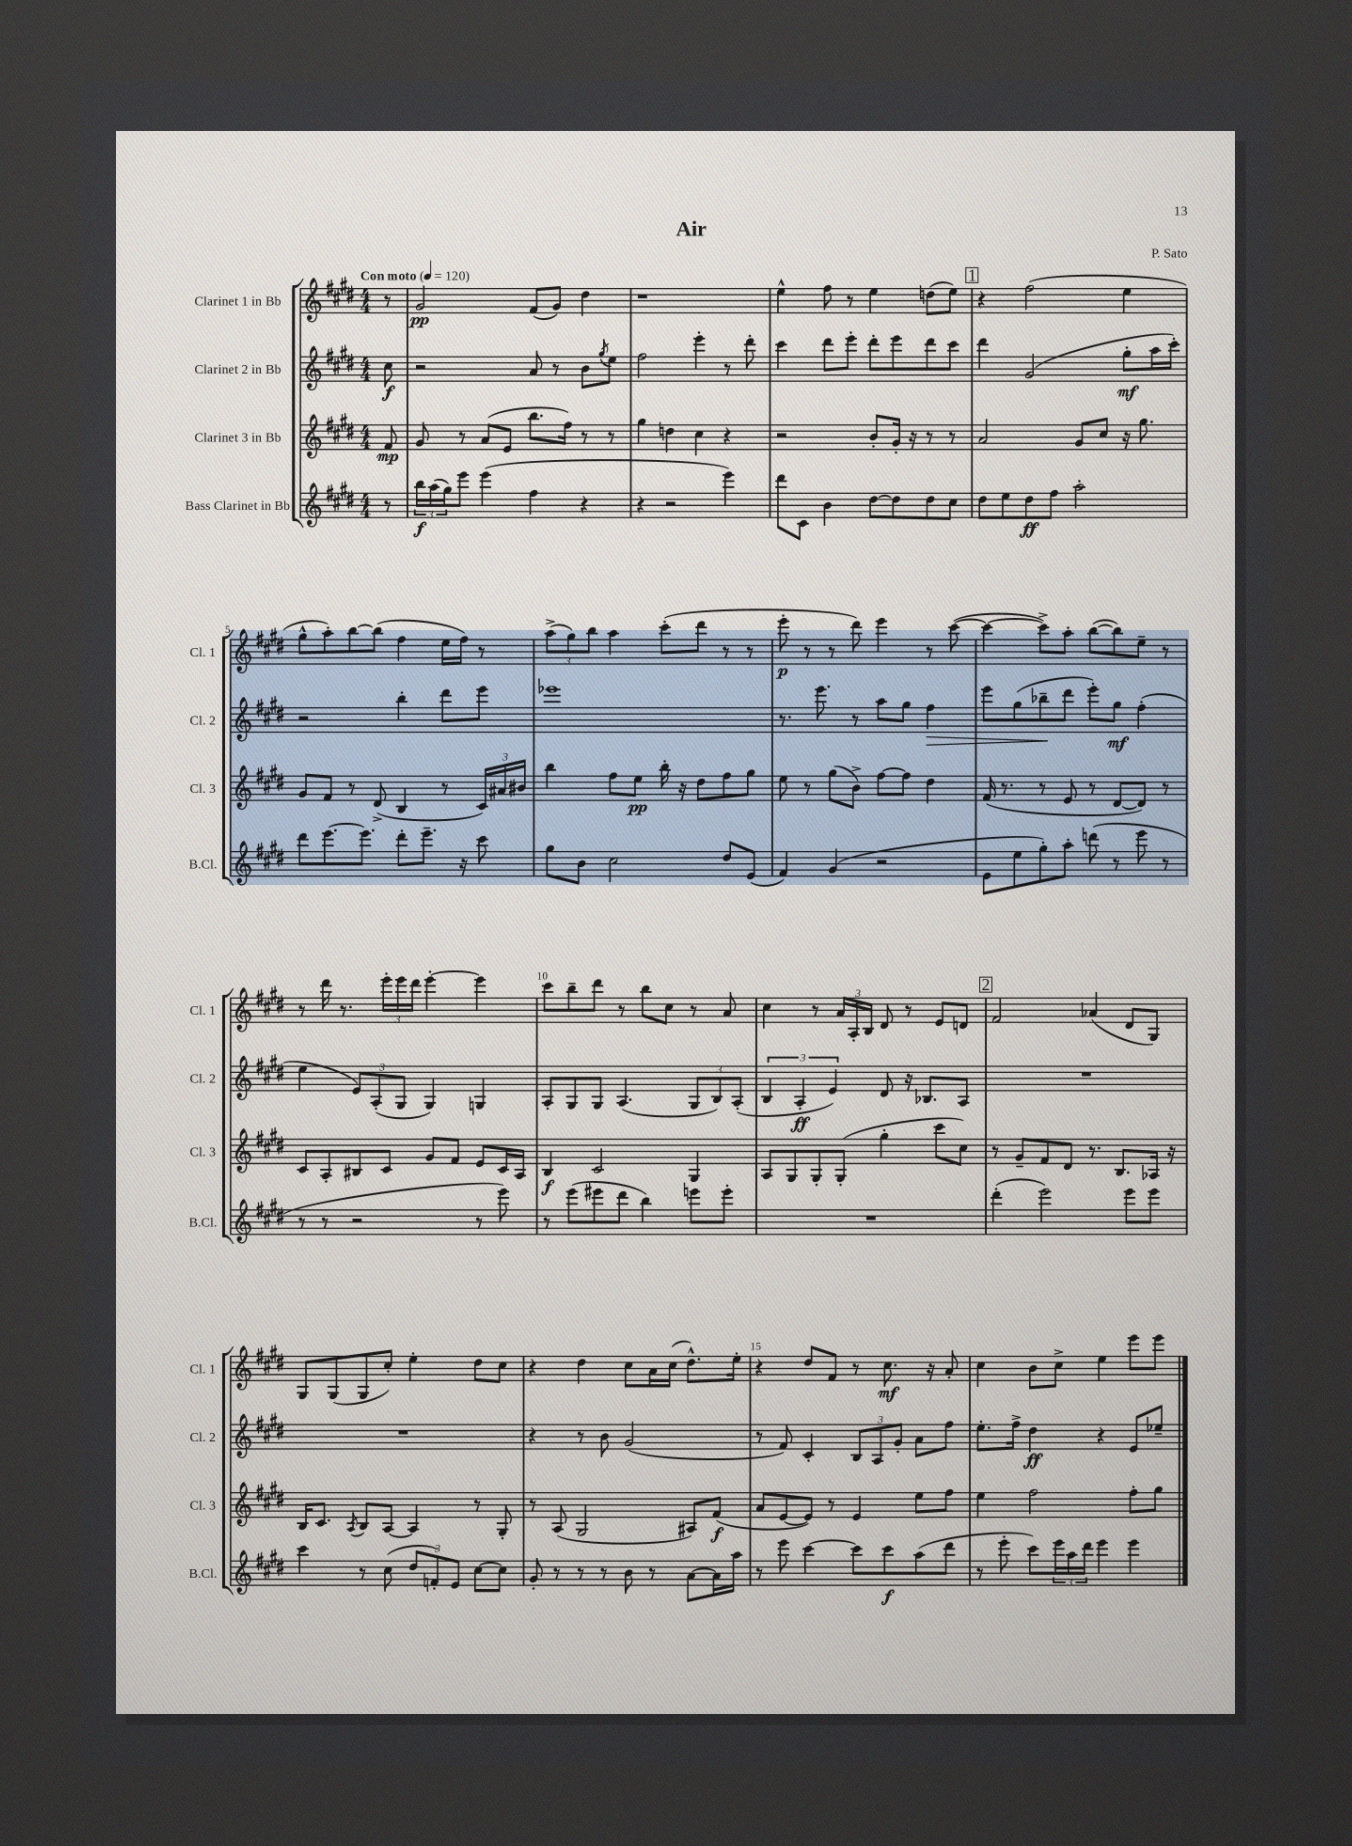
\header { title = "Air" composer = "P. Sato" }
<<
\new StaffGroup <<
\new Staff = "s0" \with { instrumentName = "Clarinet 1 in Bb" shortInstrumentName = "Cl. 1" } {
    \clef treble \key e \major \numericTimeSignature \time 4/4 \partial 8 \tempo "Con moto" 4 = 120
    r8 |
    gis'2\pp fis'8( gis'8) dis''4 |
    r1 |
    e''4-^ fis''8 r8 e''4 d''8( e''8) |
    \mark \markup { \box "1" } r4 fis''2( e''4 |
    gis''8-^ a''8-.) b''8~ b''8( fis''4 e''16 fis''16) r8 |
    \tuplet 3/2 { a''8->( gis''8) b''8 } a''4 cis'''8-.( dis'''8 r8 r8 |
    e'''8-.\p r8 r8 dis'''8) e'''4 r8 cis'''8~( |
    cis'''4~ cis'''8->) a''8-. b''8~( b''8) e''8-- r8 |
    r8 dis'''16 r8. \tuplet 3/2 { e'''16-. e'''16 dis'''16 } e'''4~-. e'''4 |
    cis'''8 b''8-- dis'''8 r8 b''8 cis''8 r8 a'8 |
    cis''4 r8 \tuplet 3/2 { a'16 a16-. b16 } dis'8 r8 e'8 d'8 |
    \mark \markup { \box "2" } fis'2 aes'4( dis'8 gis8) |
    gis8 gis8( gis8 cis''8-.) e''4-. dis''8 cis''8 |
    r4 dis''4 cis''8 a'16 cis''16( dis''8.-^) e''16-. |
    r4 dis''8 fis'8 r8 cis''8.\mf r16 a'8-. |
    cis''4 b'8 cis''8-> e''4 e'''8 e'''8 \bar "|." |
}
\new Staff = "s1" \with { instrumentName = "Clarinet 2 in Bb" shortInstrumentName = "Cl. 2" } {
    \clef treble \key e \major \numericTimeSignature \time 4/4 \partial 8
    cis''8\f |
    r2 a'8 r8 b'8 \acciaccatura { gis''8 } e''8 |
    fis''2 e'''4-. r8 dis'''8-. |
    cis'''4 dis'''8 e'''8-. dis'''8-. e'''8 dis'''8 cis'''8 |
    \mark \markup { \box "1" } dis'''4 gis'2( gis''8-.\mf a''16 cis'''16-.) |
    r2 b''4-. dis'''8 e'''8 |
    ees'''1 |
    r8. e'''8. r8 a''8 gis''8 fis''4\> |
    e'''8 gis''8( bes''8--\! dis'''8 e'''8-.) gis''8\mf fis''4-.( |
    e''4 \tuplet 3/2 { e'8) a8-.( gis8 } gis4) g4 |
    a8-. gis8 gis8 a4.( \tuplet 3/2 { gis8 b8) a8-.( } |
    \tuplet 3/2 { b4 a4-.\ff e'4) } dis'8 r16 bes8. a8 |
    \mark \markup { \box "2" } R1 |
    R1 |
    r4 r8 b'8 gis'2( |
    r8 fis'8) cis'4-. \tuplet 3/2 { b8 a8 gis'8-. } a'8 fis''8 |
    e''8.-. fis''16-> dis''4\ff r4 e'8 ees''8-- \bar "|." |
}
\new Staff = "s2" \with { instrumentName = "Clarinet 3 in Bb" shortInstrumentName = "Cl. 3" } {
    \clef treble \key e \major \numericTimeSignature \time 4/4 \partial 8
    fis'8\mp |
    gis'8 r8 a'8( e'8 b''8. fis''16) r8 r8 |
    gis''4 d''4 cis''4 r4 |
    r2 b'8-. gis'16-. r16 r8 r8 |
    \mark \markup { \box "1" } a'2 gis'8 cis''8 r16 gis''8. |
    gis'8 fis'8 r8 dis'8->( b4 r8 \tuplet 3/2 { cis'16) ais'16 bis'16 } |
    b''4 fis''8 e''8\pp b''16-. r16 dis''8 fis''8 gis''8 |
    e''8 r8 gis''8( b'8->) fis''8~ fis''8 dis''4 |
    fis'16( r8. r8 e'8 r8 dis'8~ dis'8) r8 |
    cis'8 a8-. bis8 cis'8 gis'8 fis'8 e'8 cis'16 a16 |
    b4\f cis'2 gis4 |
    a8 gis8 gis8-. gis8-.( gis''4-. cis'''8 cis''8) |
    \mark \markup { \box "2" } r8 gis'8-- fis'8 dis'8 r8. b8. aes16 r16 |
    b16 cis'8. \acciaccatura { a8 } b8 a8~ a4 r8 gis8-. |
    r8 a8( gis2 ais8) fis'8\f( |
    a'8 e'8~ e'8) r8 e'4 e''8 fis''8 |
    e''4 fis''2 fis''8-. gis''8 \bar "|." |
}
\new Staff = "s3" \with { instrumentName = "Bass Clarinet in Bb" shortInstrumentName = "B.Cl." } {
    \clef treble \key e \major \numericTimeSignature \time 4/4 \partial 8
    r8 |
    \tuplet 3/2 { b''16\f a''16( gis''16) } e'''8 e'''4( fis''4 r4 |
    r4 r2 e'''4) |
    dis'''8 cis'8 b'4 dis''8~ dis''8 dis''8 cis''8 |
    \mark \markup { \box "1" } dis''8 e''8 dis''8\ff fis''8 a''2-. |
    dis'''8 e'''8.~ e'''8. dis'''8-. e'''8.-- r16 cis'''8 |
    gis''8 b'8 cis''2 dis''8 e'8( |
    fis'4) gis'4( r2 |
    e'8 e''8 gis''8-.) a''8-. d'''8( r8 e'''8 r8 |
    r8 r8 r2 r8 e'''8) |
    r8 e'''8( eis'''8 dis'''8 b''4) e'''8 e'''8-. |
    R1 |
    \mark \markup { \box "2" } dis'''4-.( e'''2) e'''8 e'''8 |
    cis'''4 r8 cis''8( \tuplet 3/2 { dis''8 f'8-.) e'8 } cis''8~ cis''8 |
    gis'8-. r8 r8 r8 b'8 r8 a'8~ a'16 a''16 |
    r8 e'''8 cis'''4~ cis'''8 cis'''8\f a''8( dis'''8 |
    r8 e'''8-. cis'''8) \tuplet 3/2 { e'''16 a''16 dis'''16 } e'''4 e'''4 \bar "|." |
}
>>
>>
\layout { \context { \Score \override BarNumber.break-visibility = ##(#f #t #t) barNumberVisibility = #(every-nth-bar-number-visible 5) } }
